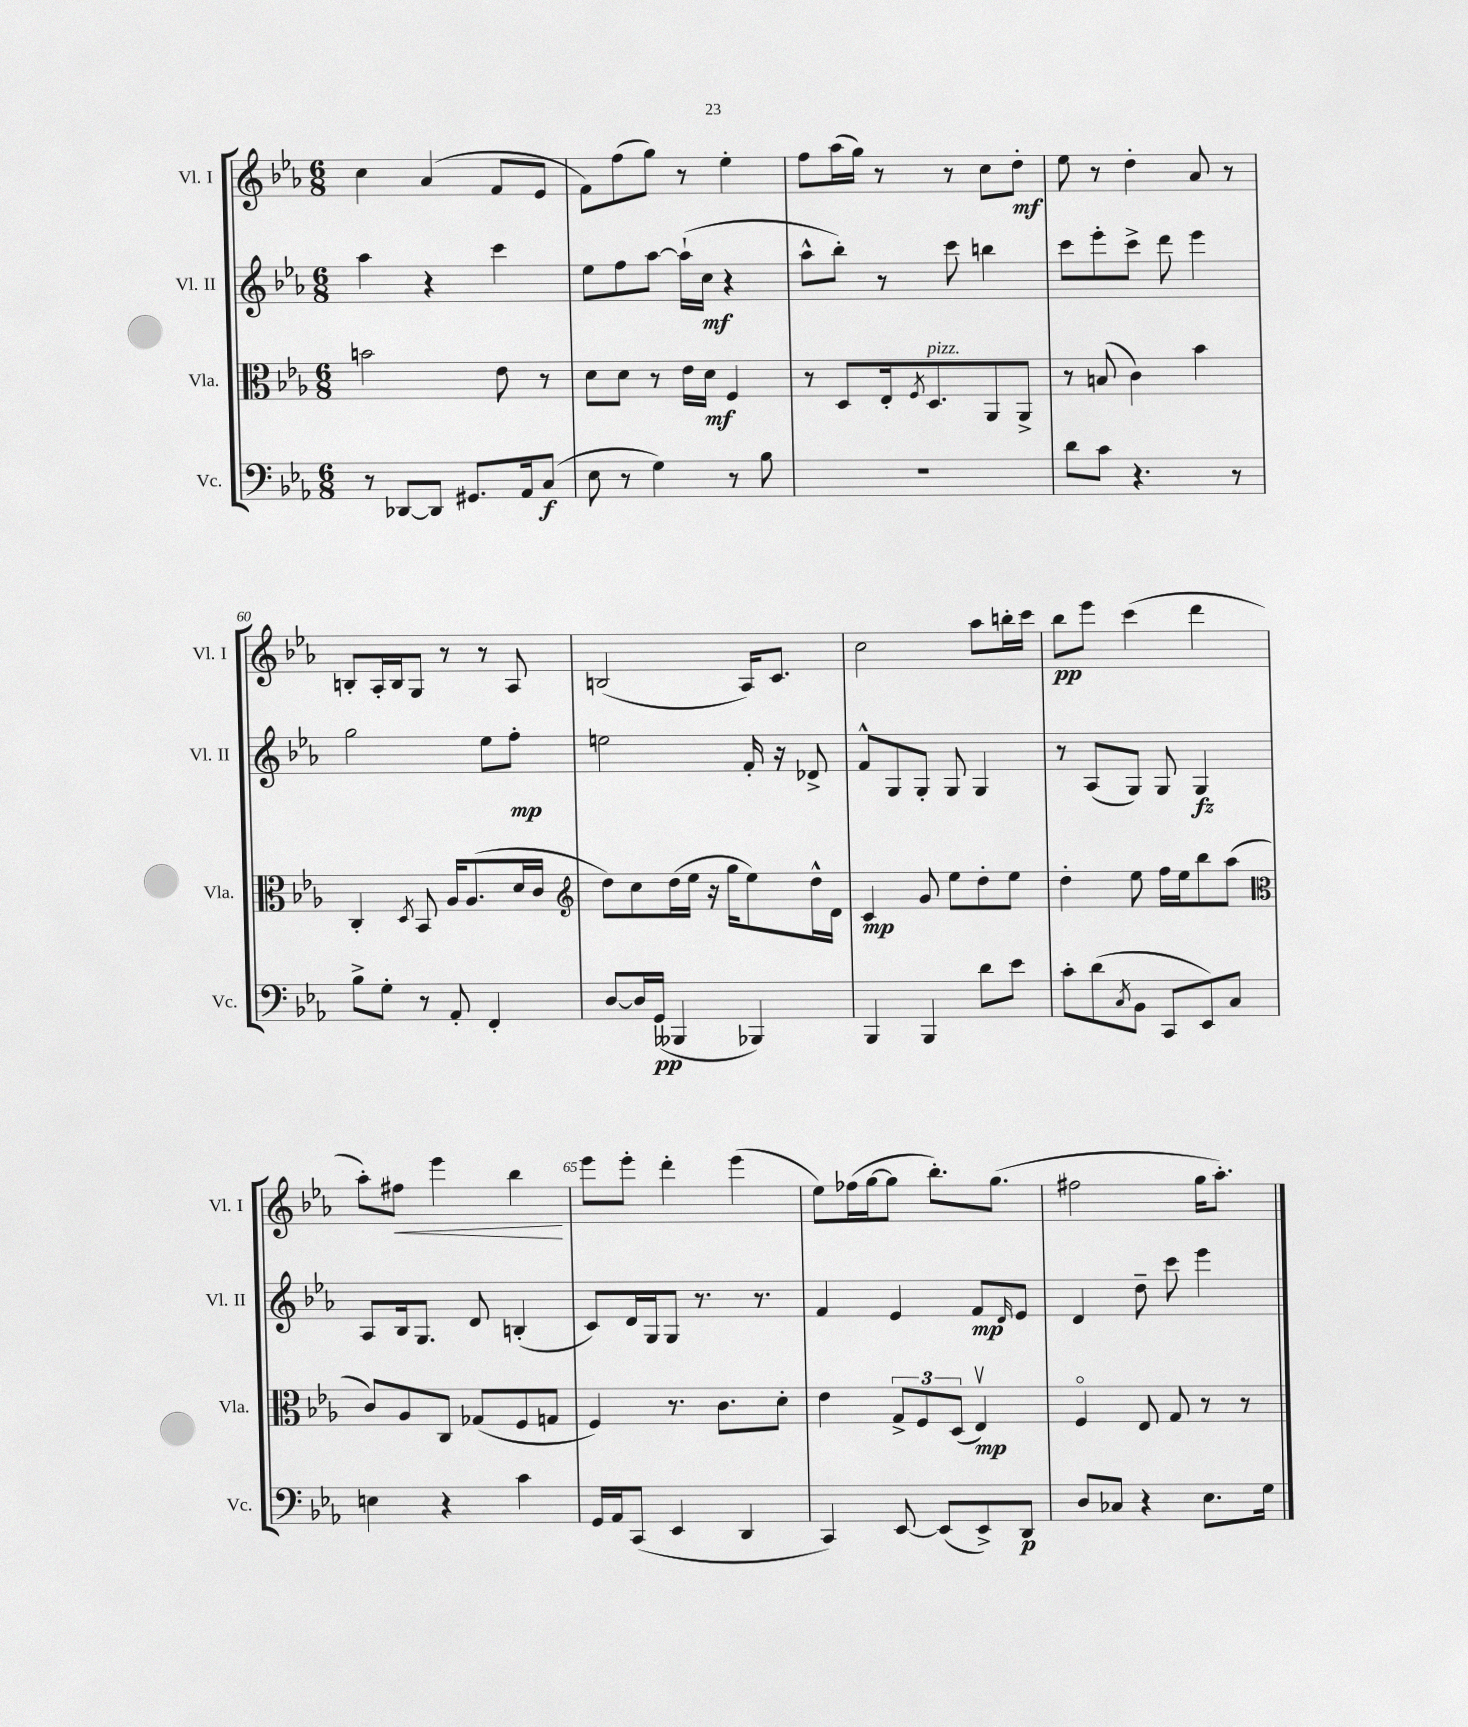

**kern	**dynam	**kern	**dynam	**kern	**dynam	**kern	**dynam
*part4	*part4	*part3	*part3	*part2	*part2	*part1	*part1
*staff4	*staff4	*staff3	*staff3	*staff2	*staff2	*staff1	*staff1
*I"Vc.	*	*I"Vla.	*	*I"Vl. II	*	*I"Vl. I	*
*I'Vc.	*	*I'Vla.	*	*I'Vl. II	*	*I'Vl. I	*
*clefF4	*	*clefC3	*	*clefG2	*	*clefG2	*
*k[b-e-a-]	*	*k[b-e-a-]	*	*k[b-e-a-]	*	*k[b-e-a-]	*
*M6/8	*	*M6/8	*	*M6/8	*	*M6/8	*
=56	=56	=56	=56	=56	=56	=56	=56
8r	.	2bn\	.	4aa-\	.	4cc\	.
[8DD-X/L	.	.	.	.	.	.	.
8DD-/J]	.	.	.	4r	.	(4a-/	.
8.GG#X/L	.	.	.	.	.	.	.
.	.	8e-\	.	4ccc\	.	8f/L	.
16AA-/k	.	.	.	.	.	.	.
(8C/J	f	8r	.	.	.	8e-/J	.
=57	=57	=57	=57	=57	=57	=57	=57
8E-\	.	8d\L	.	8ee-\L	.	8f\L)	.
8r	.	8d\J	.	8ff\	.	(8ff\	.
4G\)	.	8r	.	[8aa-\J	.	8gg\J)	.
.	.	16e-\LL	.	(16aa-`\LL]	.	8r	.
.	.	16d\JJ	mf	16cc\JJ	mf	.	.
8r	.	4F/	.	4r	.	4ee-'\	.
8B-\	.	.	.	.	.	.	.
=58	=58	=58	=58	=58	=58	=58	=58
2.r	.	8r	.	8aa-^^\L	.	8ff\L	.
.	.	8D/L	.	8bb-'\J)	.	(16aa-\L	.
.	.	.	.	.	.	16gg\JJ)	.
.	.	16E-'/k	.	8r	.	8r	.
.	.	8qF/	.	.	.	.	.
!	!	!LO:TX:a:i:t=pizz.	!	!	!	!	!
.	.	8.D/	.	.	.	.	.
.	.	.	.	8ccc\	.	8r	.
.	.	8AA-/	.	4bbn\	.	8cc\L	.
.	.	8AA-^/J	.	.	.	8dd'\J	mf
=59	=59	=59	=59	=59	=59	=59	=59
8d\L	.	8r	.	8ccc\L	.	8ee-\	.
8c\J	.	(8Bn/	.	8eee-'\	.	8r	.
4.r	.	4c\)	.	8ccc^\J	.	4dd'\	.
.	.	.	.	8ddd\	.	.	.
.	.	4b-\	.	4eee-\	.	8a-/	.
8r	.	.	.	.	.	8r	.
!!LO:LB:g=z
=60	=60	=60	=60	=60	=60	=60	=60
8B-^\L	.	4C'/	.	2gg\	.	8Bn'/L	.
8G'\J	.	.	.	.	.	16A-'/L	.
.	.	.	.	.	.	16B/J	.
.	.	8qD/	.	.	.	.	.
8r	.	8BB-/	.	.	.	8G/J	.
8AA-'/	.	16A-/KL	.	.	.	8r	.
.	.	(8.A-/	.	.	.	.	.
4FF'/	.	.	.	8ee-\L	.	8r	.
.	.	16d/L	.	8ff'\J	mp	8A-/	.
.	.	16c/JJ	.	.	.	.	.
=61	=61	=61	=61	=61	=61	=61	=61
*	*	*clefG2	*	*	*	*	*
[8D/L	.	8dd\L)	.	2een\	.	(2Bn/	.
16D/L]	.	8cc\	.	.	.	.	.
(16GG/JJ	pp	.	.	.	.	.	.
4BBB--X/	.	(16dd\L	.	.	.	.	.
.	.	16ee-\JJ	.	.	.	.	.
.	.	16r	.	.	.	.	.
.	.	16gg\KL	.	.	.	.	.
4BBB-X/)	.	8ee-\)	.	16f'/	.	16A-/KL)	.
.	.	.	.	16r	.	8.c/J	.
.	.	16dd^^\L	.	8d-X^/	.	.	.
.	.	16d\JJ	.	.	.	.	.
=62	=62	=62	=62	=62	=62	=62	=62
4BBB-/	.	4c/	mp	8f^^/L	.	2cc\	.
.	.	.	.	8G/	.	.	.
4BBB-/	.	8g/	.	8G'/J	.	.	.
.	.	8ee-\L	.	8G/	.	.	.
8d\L	.	8dd'\	.	4G/	.	8aa-\L	.
8e-\J	.	8ee-\J	.	.	.	16bbn'\L	.
.	.	.	.	.	.	16ccc\JJ	.
=63	=63	=63	=63	=63	=63	=63	=63
8c'\L	.	4dd'\	.	8r	.	8bb-\L	pp
(8d\	.	.	.	(8A-/L	.	8eee-\J	.
8qC/	.	.	.	.	.	.	.
8BB-\J	.	8ee-\	.	8G/J)	.	(4ccc\	.
8CC/L	.	16ff\LL	.	8G/	.	.	.
.	.	16ee-\J	.	.	.	.	.
8EE-/)	.	8bb-\	.	4G/	fz	4ddd\	.
8C/J	.	(8aa-\J	.	.	.	.	.
!!LO:LB:g=z
=64	=64	=64	=64	=64	=64	=64	=64
*	*	*clefC3	*	*	*	*	*
4En\	.	8c/L)	.	8A-/L	.	8aa-'\L)	.
!	!	!	!	!	!	!	!LO:HP:b
.	.	8A-/	.	16B-/k	.	8ff#X\J	<
.	.	.	.	8.G/J	.	.	.
4r	.	8C/J	.	.	.	4eee-\	.
.	.	(8G-X/L	.	8d/	.	.	.
4c\	.	8F/	.	(4Bn'/	.	4bb-\	.
.	.	8Gn/J	.	.	.	.	.
.	.	.	.	.	.	.	[
=65	=65	=65	=65	=65	=65	=65	=65
16GG/LL	.	4F/)	.	8c/L)	.	8eee-\L	.
16AA-/J	.	.	.	.	.	.	.
(8CC/J	.	.	.	16d/L	.	8eee-'\J	.
.	.	.	.	16G/J	.	.	.
4EE-/	.	8.r	.	8G/J	.	4ddd'\	.
.	.	.	.	8.r	.	.	.
.	.	8.c\L	.	.	.	.	.
4DD/	.	.	.	.	.	(4eee-\	.
.	.	.	.	8.r	.	.	.
.	.	8d'\J	.	.	.	.	.
=66	=66	=66	=66	=66	=66	=66	=66
4CC/)	.	4e-\	.	4f/	.	8ee-\L)	.
.	.	.	.	.	.	(16ff-X\L	.
.	.	.	.	.	.	[16gg\J	.
[8EE-/	.	12G^/L	.	4e-/	.	8gg\J]	.
.	.	12F/	.	.	.	.	.
(8EE-/L]	.	.	.	.	.	8.bb-'\L)	.
.	.	(12D/J	.	.	.	.	.
8EE-^/)	.	4E-v/)	mp	8f/L	mp	.	.
.	.	.	.	.	.	(8.gg\J	.
.	.	.	.	16qqd/	.	.	.
8DD/J	p	.	.	8e-/J	.	.	.
=67	=67	=67	=67	=67	=67	=67	=67
8D/L	.	4F/	.	4d/	.	2ff#X\	.
8C-X/J	.	.	.	.	.	.	.
4r	.	8E-/	.	8dd~\	.	.	.
.	.	8G/	.	8ccc\	.	.	.
8.E-\L	.	8r	.	4eee-\	.	16gg\KL	.
.	.	.	.	.	.	8.aa-'\J)	.
.	.	8r	.	.	.	.	.
16G\Jk	.	.	.	.	.	.	.
==	==	==	==	==	==	==	==
*-	*-	*-	*-	*-	*-	*-	*-
